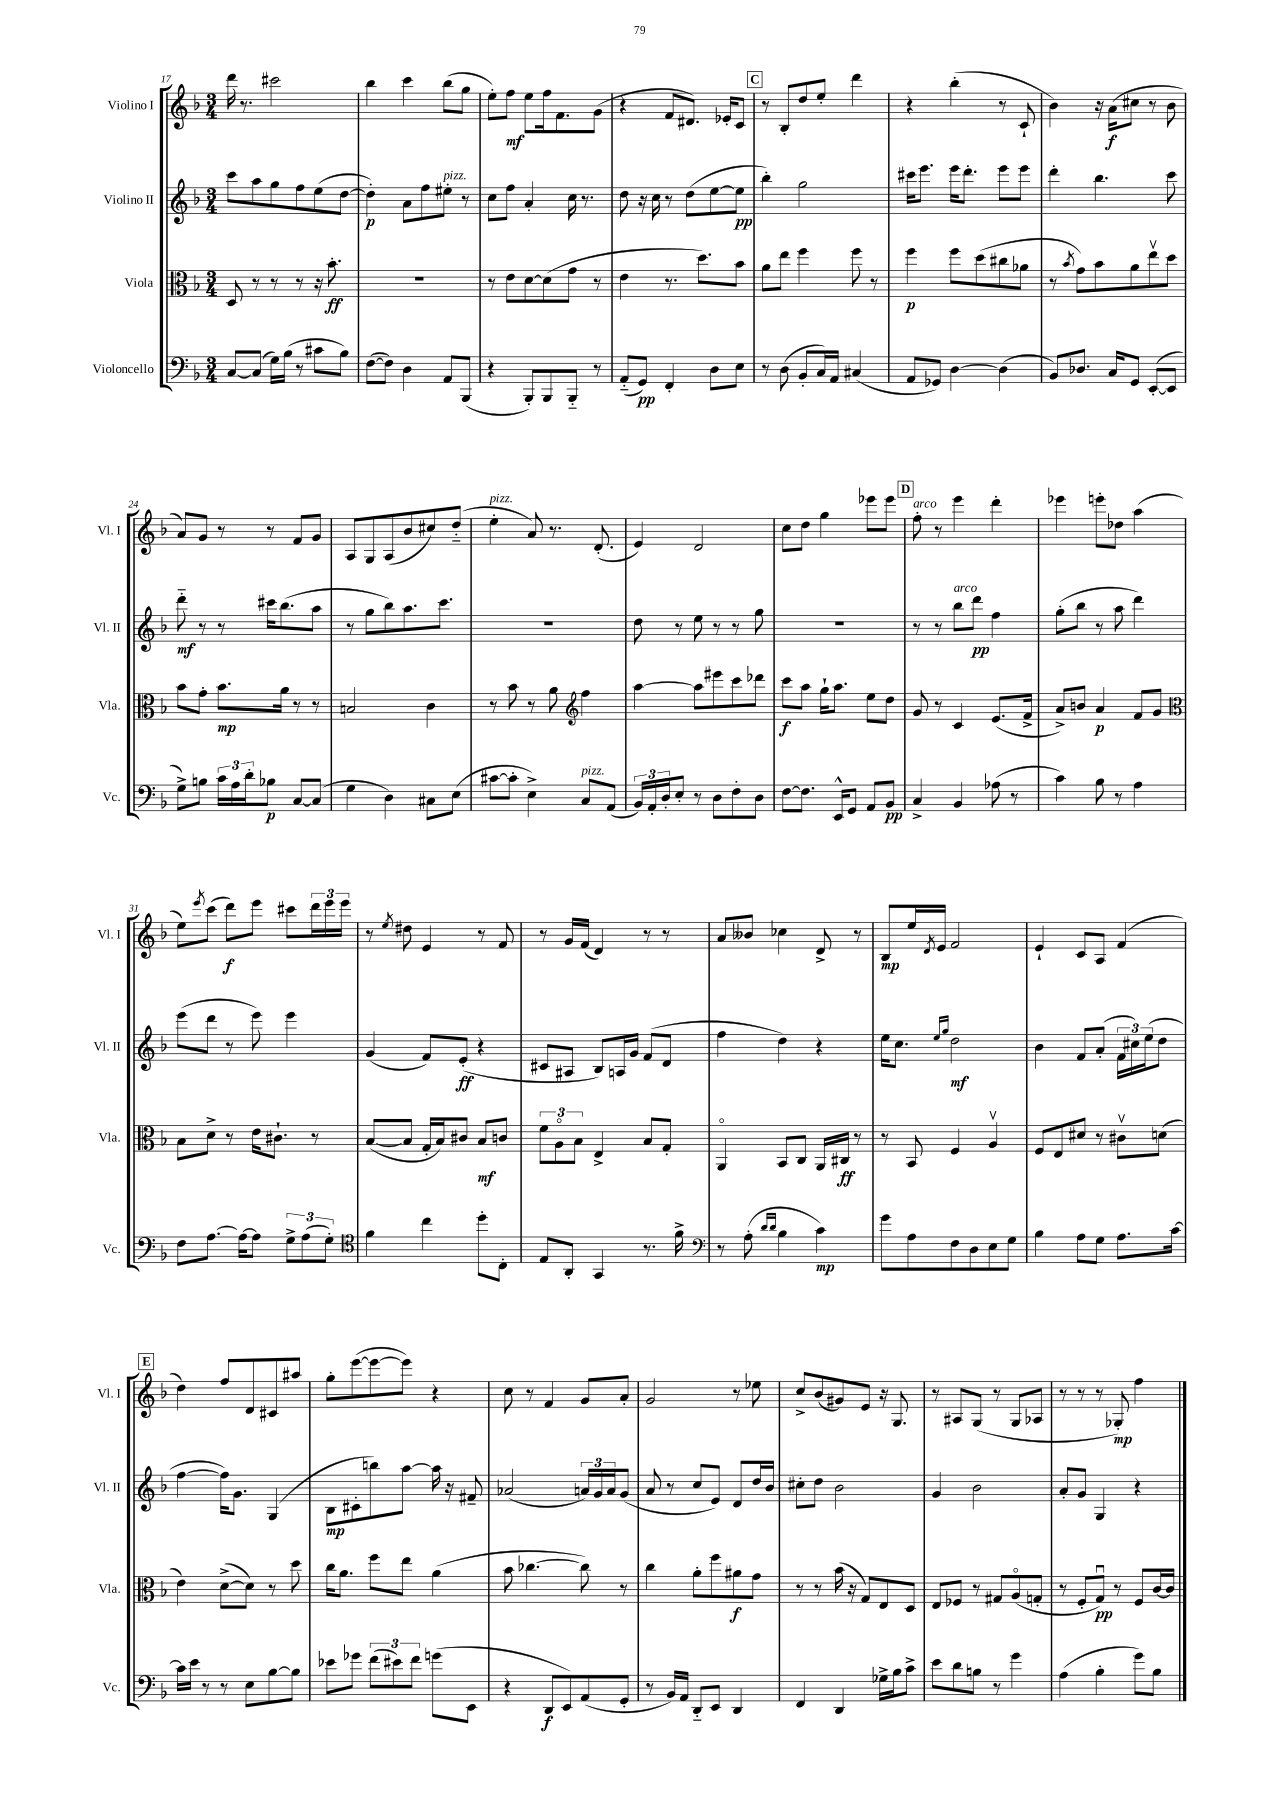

**kern	**kern	**kern	**kern
*staff4	*staff3	*staff2	*staff1
*clefF4	*clefC3	*clefG2	*clefG2
*k[b-]	*k[b-]	*k[b-]	*k[b-]
*M3/4	*M3/4	*M3/4	*M3/4
[8C	8D	8ccc	16ddd
.	.	.	8.r
(8C]	8r	8aa	.
16G)	8r	8gg	2ccc#
(16B-	.	.	.
8r	8r	8ff	.
8c#	16r	(8ee	.
.	8.b-'	.	.
8B-)	.	[8dd	.
=	=	=	=
([8F	2.r	4dd'])	4bb-
8F])	.	.	.
4D	.	8a	4ccc
.	.	8ff	.
8AA	.	8ee#'	(8bb-
(8BBB-	.	8r	8gg
=	=	=	=
4r	8r	8cc	8ee')
.	8e	8ff	8ff
8BBB-')	[8d	4a'	8ee
8BBB-	(8d]	.	16ff
.	.	.	8.f
8BBB-'~	8g	16cc	.
.	.	8.r	.
8r	8r	.	(8g
=	=	=	=
(8AA'~	4e	8dd	4r
8GG)	.	16r	.
.	.	16cc	.
4FF'	8.r	8r	8f
.	.	(8dd	8.d#)
.	8.dd)	.	.
8D	.	[8ee	.
.	.	.	16e-'
8E	8b-	8ee]	8c
=	=	=	=
8r	8a	4bb-')	8r
(8D	8ee	.	8B-'
8BB-'	4ff	2gg	8dd
16C)	.	.	8ee'
16AA	.	.	.
(4C#	8ff	.	4ddd
.	8r	.	.
=	=	=	=
8AA	4ff	16ccc#	4r
.	.	8.eee	.
8GG-)	.	.	.
[4D	8ff	16eee	(4bb-'
.	.	8.ddd'	.
.	(8dd	.	.
(4D]	8cc#	8eee	8r
.	8a-	8eee	8c`
=	=	=	=
8BB-)	8r	4ddd'	4b-)
.	8qb-	.	.
8.D-	8g)	.	.
.	8b-	4.bb-	16r
16C	.	.	(16a
8GG	8a	.	8cc#
([8EE'	8eev	.	8r
8EE]	8dd	8ccc	8b-
=	=	=	=
8G^)	8b-	8ddd'~	8a)
8B	8g'	8r	8g
24c	8.b-	8r	8r
24A	.	.	.
24d'	.	.	.
8B-	.	16ccc#	8r
.	16a	(8.bb-	.
[8C	8r	.	8f
(8C]	8r	8aa	8g
=	=	=	=
4G	2B	8r	8A
.	.	8gg	8G
4D)	.	8bb-)	(8A
.	.	8.aa	8b-
8C#	4c	.	8cc#)
.	.	8.ccc	.
(8E	.	.	(8dd'~
=	=	=	=
[8c#	8r	2.r	4ee'
8c#']	8b-	.	.
4E^)	8r	.	8a)
.	8a	.	8.r
*	*clefG2	*	*
8C	4ff	.	.
.	.	.	(8.d'
(8AA	.	.	.
=	=	=	=
24BB-)	[4aa	8dd	4e)
24AA'	.	.	.
24D'	.	.	.
8E'	.	8r	.
8r	8aa]	8ee	2d
8D	8eee#	8r	.
8F'	8ccc	8r	.
8D	8ddd-	8gg	.
=	=	=	=
[8F	8ccc	2.r	8cc
8.F]	8aa	.	8dd
.	16gg`	.	4gg
16EE^^	8.aa	.	.
8GG	.	.	.
8AA	8ee	.	8eee-
8BB-	8dd	.	8eee-
=	=	=	=
4C^	8g	8r	8ff'
.	8r	8r	8r
4BB-	4c	8bb-	4eee
.	.	8ddd	.
(8A-	(8.e	4ff	4ddd'
8r	.	.	.
.	16f^	.	.
=	=	=	=
4c)	8a^)	(8gg'	4eee-
.	8b	8bb-	.
8B-	4a	8r	8eee'
8r	.	8aa	8dd-
4A	8f	4ddd)	(4aa
.	8g	.	.
=	=	=	=
*	*clefC3	*	*
8F	8B-	(8eee	8ee)
.	.	.	8qeee
[8.A	8d^	8ddd	(8ccc
.	8r	8r	8ddd)
16A_	.	.	.
8A]	16e	8eee)	8eee
.	8.c#`	.	.
12G^	.	4eee	8ccc#
(12A	.	.	.
.	8r	.	24ddd
12G')	.	.	24eee
.	.	.	24eee
=	=	=	=
*clefC4	*	*	*
4f	([8B-	(4g	8r
.	.	.	8qee
.	8B-]	.	8dd#
4cc	16G'	8f)	4e
.	16B-)	.	.
.	8c#	(8e'	.
8dd'	8B-	4r	8r
8C'	8c	.	8f
=	=	=	=
8E	12f	8c#	8r
.	12Ao	.	.
8AA'	.	8A#	16g
.	12B-	.	.
.	.	.	(16f
4GG	4E^	8B-)	4d)
.	.	16A	.
.	.	16g	.
8.r	8B-	(8f	8r
.	8G'	8d	8r
16f^	.	.	.
=	=	=	=
*clefF4	*	*	*
8r	4AAo	4ff	8a
(8A'	.	.	8b--
16qqd	.	.	.
16qqd	.	.	.
4B-	8BB-	4dd)	4cc-
.	8C	.	.
4c)	16AA	4r	8d^
.	16C#	.	.
.	8r	.	8r
=	=	=	=
8g	8r	16ee	8B-
.	.	8.cc	.
8A	8BB-	.	16ee
.	.	.	8qd
.	.	.	16e
.	.	16qqee	.
.	.	16qqgg	.
8F	4F	2dd	2f
8D	.	.	.
8E	4Av	.	.
8G	.	.	.
=	=	=	=
4B-	8F	4b-	4e`
.	8E	.	.
8A	8d#	8f	8c
8G	8r	(8a'	8A
8.A	8c#v	24f	(4f
.	.	24cc#)	.
.	.	(24ee	.
.	(8d	8dd	.
[16c	.	.	.
=	=	=	=
16c]	4e)	[4ff	4dd)
16e	.	.	.
8r	.	.	.
8r	([8d^	16ff])	8ff
.	.	8.g	.
8E	8d])	.	8d
[8B-	8r	(4G	8c#
8B-]	8dd	.	8aa#
=	=	=	=
8e-	16cc	8B-	8gg'
.	8.a	.	.
8g-	.	8c#'	([8eee
(12f	8ff	8bb)	8eee_
12e#)	.	.	.
.	8ee	[8aa	8eee])
12f	.	.	.
(8g	(4a	16aa]	4r
.	.	16r	.
8EE	.	8f#~	.
=	=	=	=
4r	8b-	(2a-	8cc
.	[4.cc-	.	8r
8DD	.	.	4f
8EE)	.	.	.
(8AA	8cc-])	24a)	8g
.	.	24g	.
.	.	24a	.
8GG'	8r	(8g	8a'
=	=	=	=
8r	4cc	8a	2g
16BB-)	.	8r	.
16AA	.	.	.
8DD'~	8a'	8cc	.
8EE	8ff	8e)	.
4DD	8a#	8d	8r
.	8g	16dd	8ee-
.	.	16b-	.
=	=	=	=
4FF	8r	8cc#'	8cc^
.	8r	8dd	(8b-
4DD	(16b-	2b-	8g#)
.	16r	.	.
.	8G)	.	8e
16G-^	8E	.	16r
16B-	.	.	8.G
8c^	8D	.	.
=	=	=	=
8e	8E	4g	8r
8d	8F-	.	8A#
8B	8r	2b-	(8G
8r	8G#	.	8r
4g	(8Ao	.	8G
.	8G'	.	8A-
=	=	=	=
(4A	8r	8a'	8r
.	8F'	8g	8r
4B-'	8Gu)	4G	8r
.	8r	.	8G-')
8g)	8F	4r	4ff
8B-	[16c	.	.
.	16c]	.	.
==	==	==	==
*-	*-	*-	*-
